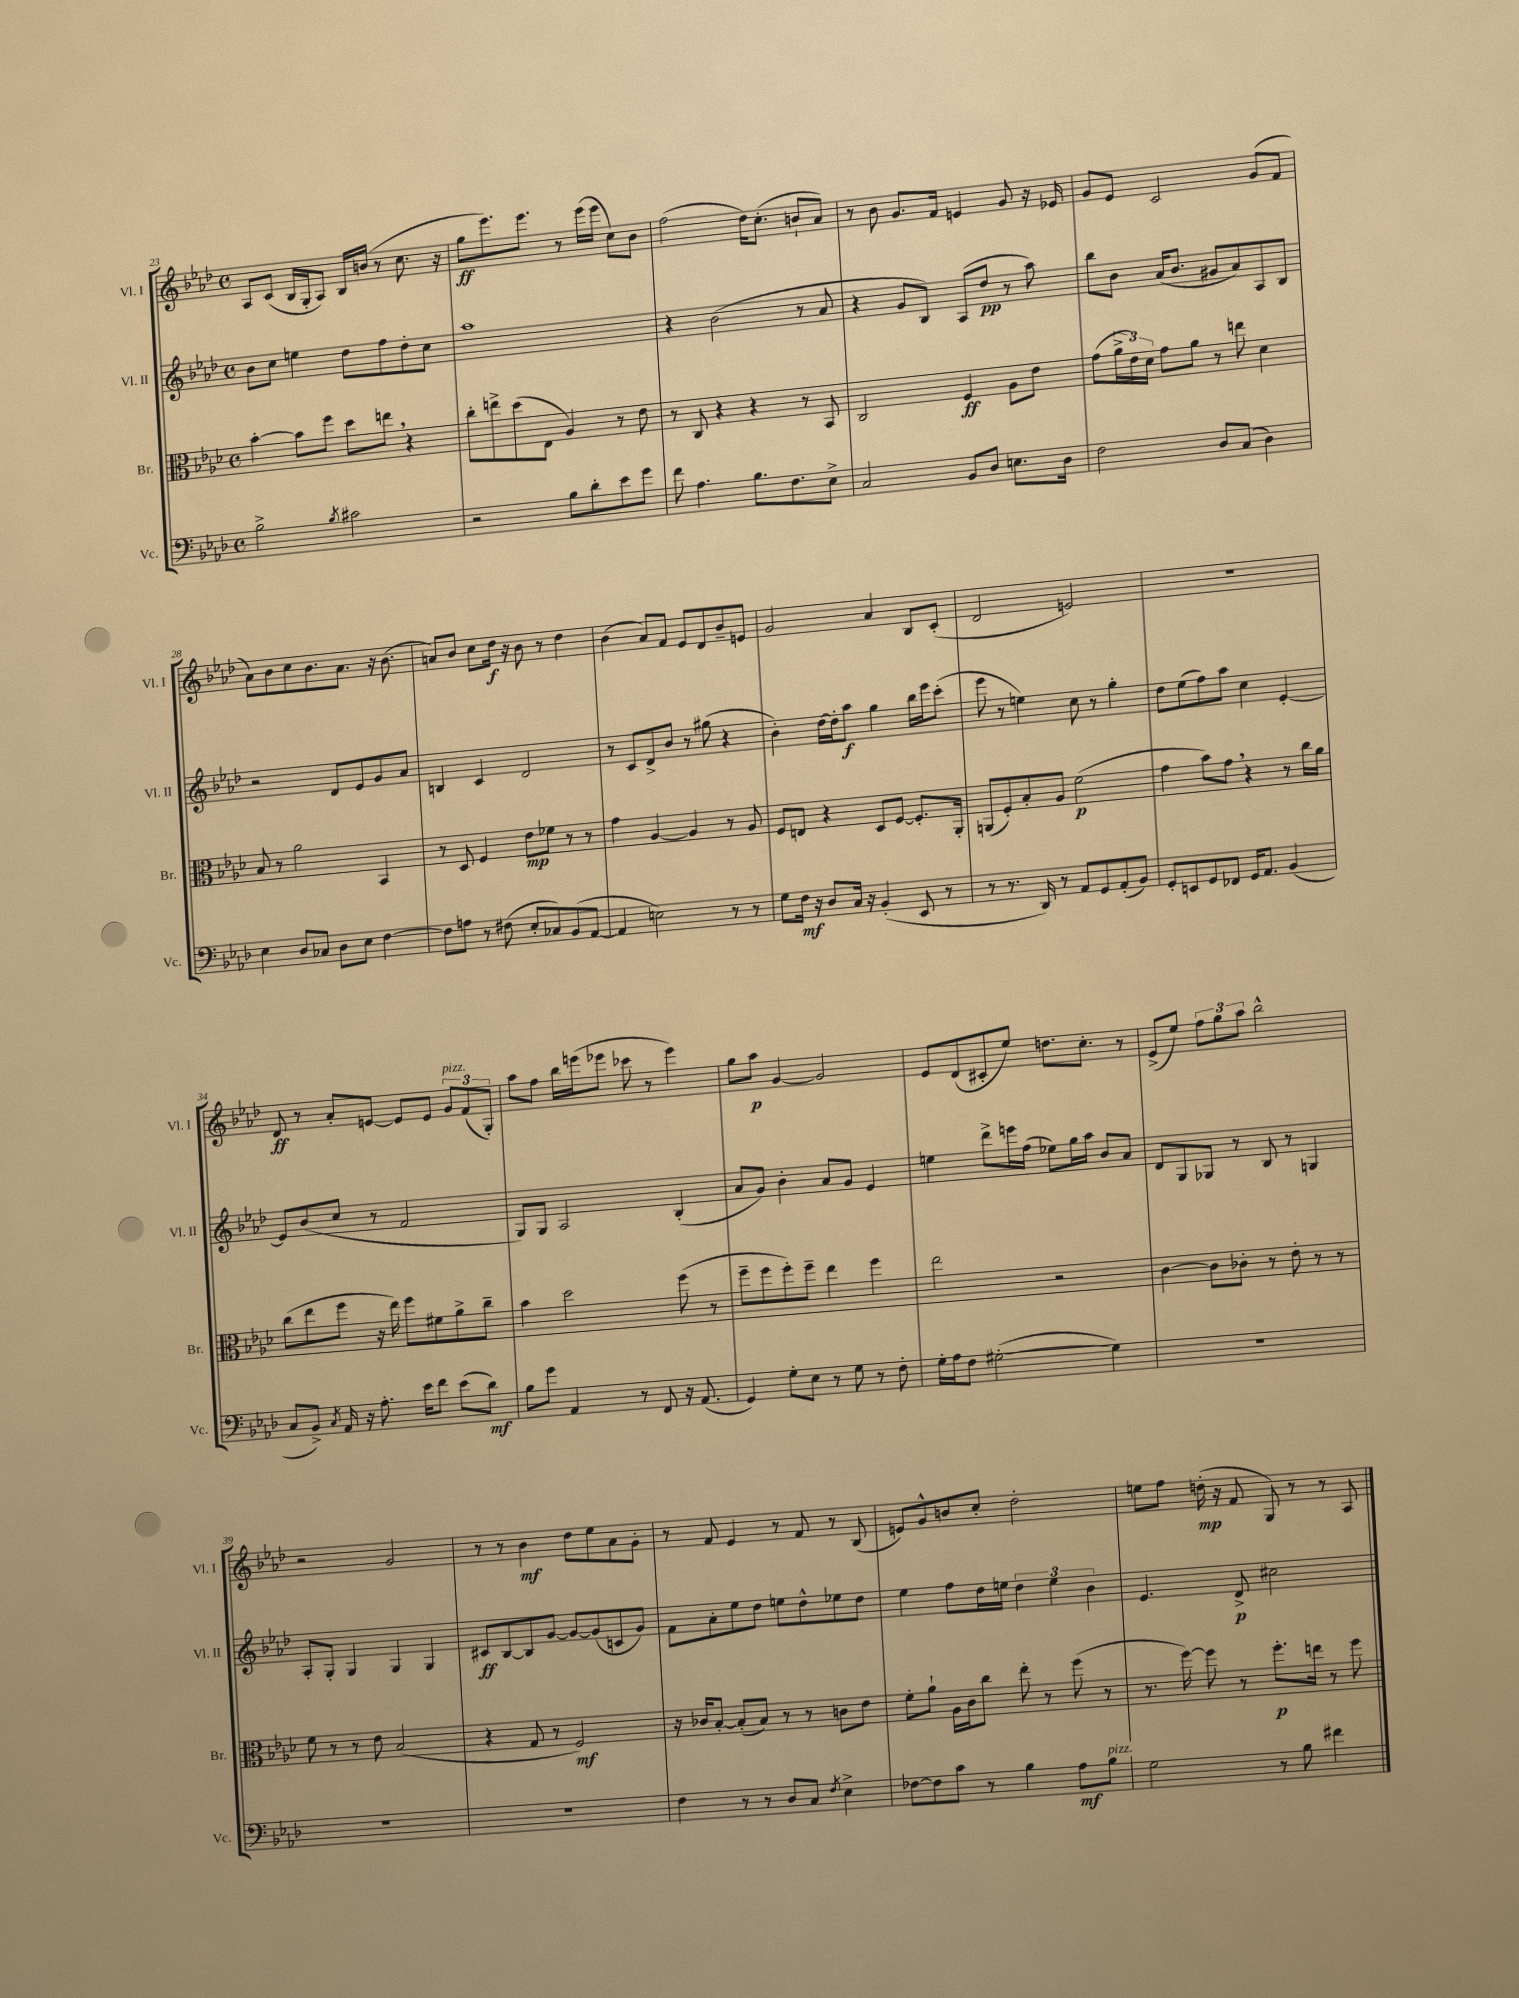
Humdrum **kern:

**kern	**kern	**kern	**kern
*staff4	*staff3	*staff2	*staff1
*clefF4	*clefC3	*clefG2	*clefG2
*k[b-e-a-d-]	*k[b-e-a-d-]	*k[b-e-a-d-]	*k[b-e-a-d-]
*M4/4	*M4/4	*M4/4	*M4/4
*met(c)	*met(c)	*met(c)	*met(c)
2B-^	[4b-'	8b-	8A-
.	.	8cc	(8c
.	8b-]	4ee	16B-
.	.	.	16G'
.	8ff	.	8A-)
8qB-	.	.	.
2c#	8dd-	8dd-	16B-
.	.	.	(16b
.	8ee	8ff	8r
.	4r	8dd-'	8.cc
.	.	8cc	.
.	.	.	16r
=	=	=	=
2r	8cc'	1aa-	8gg
.	8ee^	.	8.eee-)
.	(8dd-	.	.
.	.	.	8.eee-
.	8E-	.	.
8B-	4A-)	.	8r
8d-'	.	.	(16eee-
.	.	.	16eee-
8e-	8r	.	8cc)
8g	8e-	.	8b-
=	=	=	=
8f	8r	4r	(2ff
4.A-	8C	.	.
.	4r	(2b-	.
8.B-	4r	.	16dd-)
.	.	.	(8.cc'
8.F	.	.	.
.	8r	8r	8b`
8E-^	8BB-	8a-	8a-)
=	=	=	=
2C	2C	4r	8r
.	.	.	8b-
.	.	8g	8.g
.	.	8B-)	.
.	.	.	16f
8BB-	4F	(8A-	4e
8D-	.	8dd-	.
8.E	8A-	8r	8g
.	8e-	8aa-)	16r
16D-	.	.	16e-
=	=	=	=
2F	(8g	8bb-	8g
.	24a-^	8b-	8e-
.	24e-)	.	.
.	24d-	.	.
.	8g	(16a-	2c
.	.	8.b-	.
.	8a-	.	.
8D-	8r	8g#	.
(8C	8ee	8a-)	.
4D-)	4d-	8A-	(8g
.	.	8B-	8f
=	=	=	=
4E-	8B-	2r	8a-)
.	8r	.	8b-
8D-	2a-	.	8cc
8C-	.	.	8.b-
8D-	.	8d-	.
.	.	.	8.a-
8E-	.	8e-	.
[4F	4BB-	8g	16r
.	.	.	(8.b-
.	.	8a-	.
=	=	=	=
8F]	8r	4B	8a)
8A	8D-	.	8b-
8r	4F	4c	8cc
(8F#	.	.	16dd-
.	.	.	16r
8E-'	8e-	2d-	8b-
8C-)	8f-	.	8r
(8BB-	8r	.	4dd-
[8AA-	8r	.	.
=	=	=	=
4AA-]	4g	8r	(4b-
.	.	8c	.
2E)	[4A-	8d-^	8a-)
.	.	8b-	8f
.	4A-]	8r	8e-
.	.	(8gg#	8d-
8r	8r	4r	8b-~
8r	8A-	.	8e
=	=	=	=
8G	8F	4b-')	2g
16F	8E	.	.
16r	.	.	.
8D-	4r	[16dd-	.
.	.	16dd-']	.
16C	.	8aa-	.
16r	.	.	.
(4BB-'	8D-	4gg	4a-
.	[8F	.	.
8EE-	8.F']	16bb-	8B-
.	.	16eee-	.
8r	.	(8ccc'	(8c'
.	16AA-'	.	.
=	=	=	=
8r	(8AA	8eee-	2d-
8.r	8F')	8r	.
.	8B-'	4ee)	.
16DD-)	.	.	.
8r	8A-	.	.
8AA-	(2f	8cc	2e)
8GG	.	8r	.
(8AA-'	.	4gg'	.
8BB-)	.	.	.
=	=	=	=
8GG'	4g	8dd-	1r
8EE	.	(8ee-	.
8GG	8b-)	8ff)	.
8FF-	8g	8aa-	.
16GG	4r	4cc	.
8.AA-	.	.	.
(4BB-	8r	[4e-'	.
.	16cc	.	.
.	16a-	.	.
=	=	=	=
8C	(8cc	8e-]	8d-
8BB-^)	8ee-	(8b-	8r
8qC	.	.	.
16AA-	8ff	8cc	8a-'
16r	.	.	.
8.A-'	16r	8r	[8e
.	16ee-)	.	.
.	8ff	2f	8e]
16e-	.	.	.
8f	8f#	.	8e
(8e-	8a-^	.	12g
.	.	.	(12f
8d-)	8cc~	.	.
.	.	.	12G')
=	=	=	=
8B-	4b-	8G)	8aa-
8g	.	8G	8ff
4AA-	2dd-	2A-	16bb-
.	.	.	(16eee
.	.	.	8eee-
8r	.	.	8ccc-
8FF	.	.	8r
16r	(8ff	(4B-'	4eee-)
(8.AA-	.	.	.
.	8r	.	.
=	=	=	=
4GG)	8ff~	8a-	8gg
.	8ff	8g)	8aa-
8G'	8ff')	4b-'	[4g
8E-	8ff~	.	.
8r	4ee-	8a-	2g]
8G	.	8g	.
8r	4ff	4e-	.
8F'	.	.	.
=	=	=	=
16G'	2ee-	4ee	8e-
16A-	.	.	.
8F	.	.	(8d-
([2G#'	.	8ddd-^	8c#'
.	.	16eee	8ee-)
.	.	(16ff	.
.	2r	8ee-)	8.dd
.	.	16gg	.
.	.	16aa-	8.cc'
4G#])	.	8b-	.
.	.	8a-	8r
=	=	=	=
1r	[4c	8d-	(8e-^
.	.	8G	8ee-)
.	8c]	8G-	12ff
.	.	.	12gg
.	8c-'	8r	.
.	.	.	12aa-
.	8r	8B-	2bb-^^
.	8e-'	8r	.
.	8r	4G	.
.	8r	.	.
=	=	=	=
1r	8f	8A-'	2r
.	8r	8G'	.
.	8r	4G	.
.	8e-	.	.
.	(2B-	4G	2g
.	.	4G	.
=	=	=	=
1r	4r	8c#	8r
.	.	[8B-	8r
.	8G	8B-]	4b-
.	8r	[8g	.
.	2F)	8g_	8dd-
.	.	(8g]	8ee-
.	.	8c	8a-
.	.	8g)	8g'
=	=	=	=
4F	16r	8f	8r
.	16c-	.	.
.	[8B-'	8a-'	8f
8r	(8B-']	8ee-	4e-
8r	8B-)	8dd-	.
8D-	8r	8ee	8r
8C	8r	8dd-^^	8f
8qF	.	.	.
4E-^	8c	8ee-	8r
.	8e-	8dd-	(8B-
=	=	=	=
[8F-	8f'	4ee-	8e)
8F-]	8a-`	.	8g^^
8c	16A-	8ff	8b
.	16c	.	.
8r	8cc	16dd-	8cc'
.	.	16ee	.
4B-	8ee-'	6dd-	2dd-'
.	8r	.	.
.	.	6ee	.
8A-	(8ff	.	.
.	.	6b-	.
8B-	8r	.	.
=	=	=	=
2G	8.r	4.e-	8ee
.	.	.	8ff
.	[16ff)	.	.
.	8ff]	.	(16dd'
.	.	.	16r
.	8r	8d-^	8f
8r	8.ff'	2cc#	8G)
8B-	.	.	8r
.	16ee	.	.
4f#	8r	.	8r
.	8ff	.	8A-
==	==	==	==
*-	*-	*-	*-
